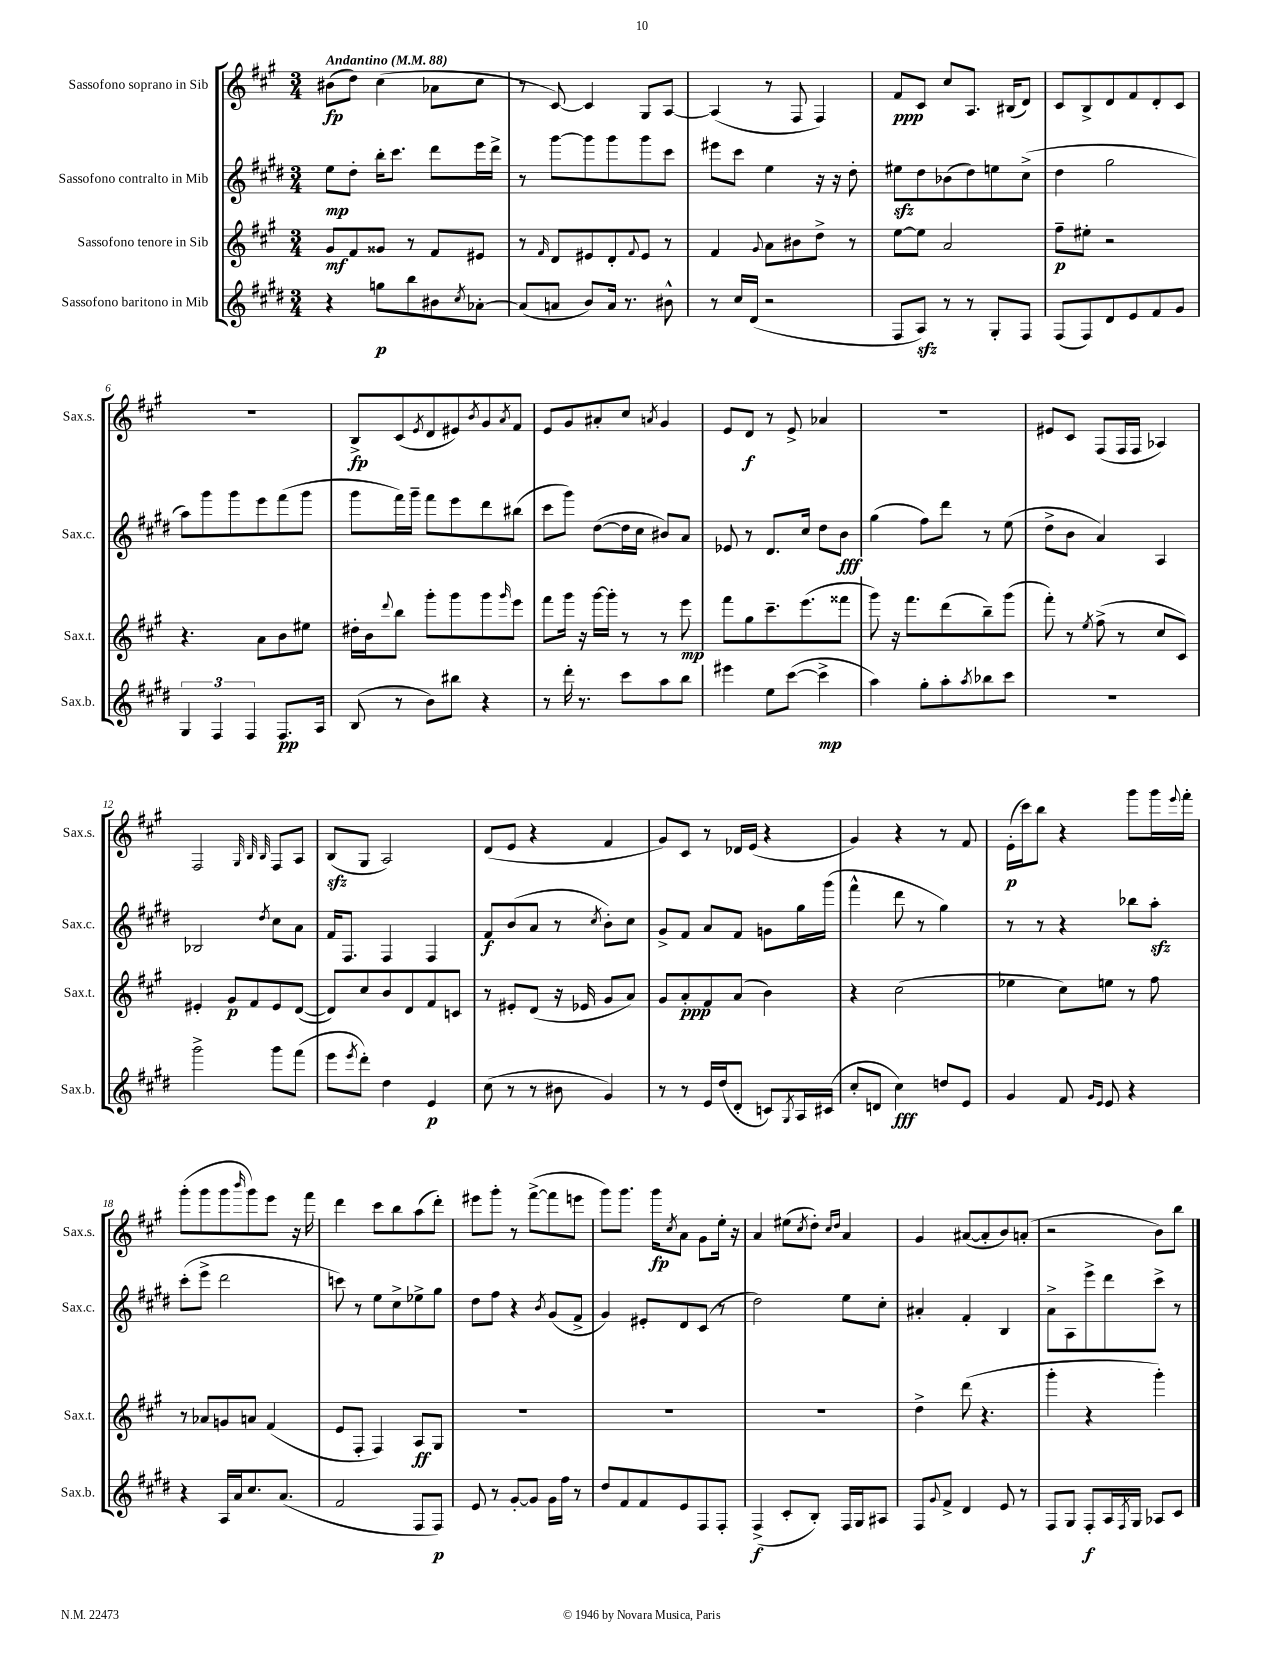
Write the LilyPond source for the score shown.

<<
\new StaffGroup <<
\new Staff = "s0" \with { instrumentName = "Sassofono soprano in Sib" shortInstrumentName = "Sax.s." } {
    \clef treble \key a \major \numericTimeSignature \time 3/4 \tempo "Andantino" 4 = 88
    bis'8\fp( d''8) cis''4( aes'8 cis''8 |
    r8 cis'8~) cis'4 gis8 a8~ |
    a4( r8 fis8 fis4) |
    fis'8\ppp cis'8 cis''8 a8. bis16( d'8) |
    cis'8 b8-> d'8 fis'8 d'8-. cis'8 |
    R2. |
    b8->\fp cis'8( \acciaccatura { e'8 } d'8 eis'8) \acciaccatura { b'8 } gis'8 \acciaccatura { a'8 } fis'8 |
    e'8 gis'8 ais'8-. cis''8 \acciaccatura { a'8 } gis'4 |
    e'8 d'8\f r8 e'8-> aes'4 |
    R2. |
    eis'8 cis'8 fis8( fis16 fis16 aes4) |
    fis2 \grace { gis32 b32 b32 } fis8 a8 |
    b8\sfz( gis8 a2) |
    d'8( e'8 r4 fis'4 |
    gis'8) cis'8 r8 des'16 e'16( r4 |
    gis'4) r4 r8 fis'8 |
    e'16-.\p( cis'''16) b''8 r4 gis'''8 gis'''16 \appoggiatura { e'''8 } fis'''16-. |
    gis'''8-.( gis'''8 gis'''8 \grace { b'''16 } gis'''8) e'''8 r16 fis'''16 |
    d'''4 cis'''8 b''8 a''8( d'''8-.) |
    eis'''8 gis'''8-. r8 fis'''8~->( fis'''8 e'''8 |
    gis'''8) gis'''8. gis'''16\fp \acciaccatura { cis''8 } a'8 gis'8 e''16-. r16 |
    a'4 eis''8( \acciaccatura { cis''8 } d''8-.) \grace { cis''16 d''16 } a'4 |
    gis'4 ais'8~( ais'8-. b'8) a'8-.( |
    r2 b'8) b''8 \bar "|." |
}
\new Staff = "s1" \with { instrumentName = "Sassofono contralto in Mib" shortInstrumentName = "Sax.c." } {
    \clef treble \key e \major \numericTimeSignature \time 3/4
    e''8\mp dis''8-. b''16-. cis'''8. dis'''8 e'''16 dis'''16-> |
    r8 gis'''8~ gis'''8 gis'''8 gis'''8 cis'''8 |
    eis'''8 cis'''8 e''4 r16 r16 dis''8-. |
    eis''8\sfz dis''8 bes'8( dis''8) e''8 cis''8->( |
    dis''4 gis''2 |
    a''8) gis'''8 gis'''8 e'''8 fis'''8( gis'''8 |
    gis'''8 fis'''16) gis'''16-- fis'''8 e'''8 dis'''8 bis''8( |
    cis'''8 gis'''8) dis''8~( dis''16 cis''16 bis'8) a'8 |
    ees'8 r8 dis'8. cis''16 dis''8 b'8\fff |
    gis''4( fis''8) dis'''8 r8 e''8( |
    dis''8-> b'8 a'4) a4 |
    bes2 \acciaccatura { dis''8 } cis''8 a'8 |
    fis'16 fis8. fis4 fis4 |
    fis'8\f b'8( a'8 r8 \acciaccatura { cis''8 } b'8-.) cis''8 |
    gis'8-> fis'8 a'8 fis'8 g'8 gis''16 gis'''16( |
    fis'''4-^ dis'''8 r8 gis''4) |
    r8 r8 r4 bes''8 a''8-.\sfz |
    cis'''8-.( e'''8-> dis'''2 |
    c'''8) r8 e''8 cis''8-> ees''8-> gis''8 |
    dis''8 fis''8 r4 \acciaccatura { b'8 } gis'8( fis'8-> |
    gis'4) eis'8-. dis'8 cis'8( r8 |
    dis''2) e''8 cis''8-. |
    ais'4-. fis'4-. b4 |
    a'8-> a8 e'''8-> dis'''8 cis'''8-> r8 \bar "|." |
}
\new Staff = "s2" \with { instrumentName = "Sassofono tenore in Sib" shortInstrumentName = "Sax.t." } {
    \clef treble \key a \major \numericTimeSignature \time 3/4
    gis'8\mf fis'8 gisis'8 r8 fis'8 eis'8 |
    r8 \grace { fis'16 } d'8 eis'8 d'8-. \appoggiatura { fis'8 } eis'8 r8 |
    fis'4 \appoggiatura { gis'8 } a'8 bis'8 d''8-> r8 |
    e''8~ e''8 a'2 |
    fis''8--\p eis''8-. r2 |
    r4. a'8 b'8 eis''8 |
    dis''16-. b'16 \appoggiatura { d'''8 } b''8 gis'''8-. gis'''8 gis'''8 \grace { gis'''16 } e'''8 |
    fis'''8 gis'''16 r16 gis'''16~ gis'''16-. r8 r8 e'''8\mp |
    fis'''8 gis''8 cis'''8.-- e'''8.( fisis'''8 |
    gis'''8) r16 fis'''8. d'''8( b''8--) gis'''8( |
    fis'''8-.) r8 \acciaccatura { e''8 } fis''8->( r8 cis''8 cis'8) |
    eis'4-. gis'8\p fis'8 eis'8 d'8~( |
    d'8) cis''8 b'8 d'8 fis'8 c'8 |
    r8 eis'8-. d'8( r16 ees'16 gis'8 a'8) |
    gis'8 a'8-.\ppp fis'8 a'8( b'4) |
    r4 cis''2( |
    ees''4 cis''8) e''8 r8 fis''8 |
    r8 aes'8 g'8 a'8 fis'4( |
    e'8 fis8-. fis4) a8\ff gis8 |
    R2. |
    R2. |
    R2. |
    d''4-> d'''8( r4. |
    gis'''4-. r4 gis'''4-.) \bar "|." |
}
\new Staff = "s3" \with { instrumentName = "Sassofono baritono in Mib" shortInstrumentName = "Sax.b." } {
    \clef treble \key e \major \numericTimeSignature \time 3/4
    r4 g''8\p b''8 bis'8 \acciaccatura { cis''8 } aes'8~-. |
    aes'8( a'8 b'8) a'16 r8. bis'8-^ |
    r8 cis''16 dis'16( r2 |
    fis8 a8\sfz) r8 r8 gis8-. fis8 |
    fis8( fis8) dis'8 e'8 fis'8 gis'8 |
    \tuplet 3/2 { gis4 fis4 fis4 } fis8.\pp a16 |
    b8( r8 b'8) bis''8 r4 |
    r8 dis'''16-. r8. cis'''8 a''8 b''8 |
    eis'''4 e''8 cis'''8~( cis'''4->\mp |
    a''4) gis''8-. a''8-. \acciaccatura { a''8 } bes''8 cis'''8 |
    R2. |
    gis'''2-> gis'''8 fis'''8( |
    e'''8 \acciaccatura { e'''8 } dis'''8-.) dis''4 e'4\p |
    cis''8( r8 r8 bis'8 gis'4) |
    r8 r8 e'16 dis''16( dis'8-. c'8) \acciaccatura { gis8 } a16 cis'16( |
    cis''8-. d'8 cis''4\fff) d''8 e'8 |
    gis'4 fis'8 \grace { gis'16 e'16 } e'8 r4 |
    r4 a16 a'16 cis''8. a'8.( |
    fis'2 fis8 fis8\p) |
    e'8 r8 gis'8~-. gis'8 gis'16 fis''16 r8 |
    dis''8 fis'8 fis'8 e'8 fis8 fis8-. |
    fis4->\f( cis'8-. b8-.) fis16 gis16 ais8 |
    fis8 \appoggiatura { gis'8 } fis'8-> dis'4 e'8 r8 |
    fis8 gis8 fis8-.\f a16 \acciaccatura { fis8 } gis16 aes8 cis'8 \bar "|." |
}
>>
>>
